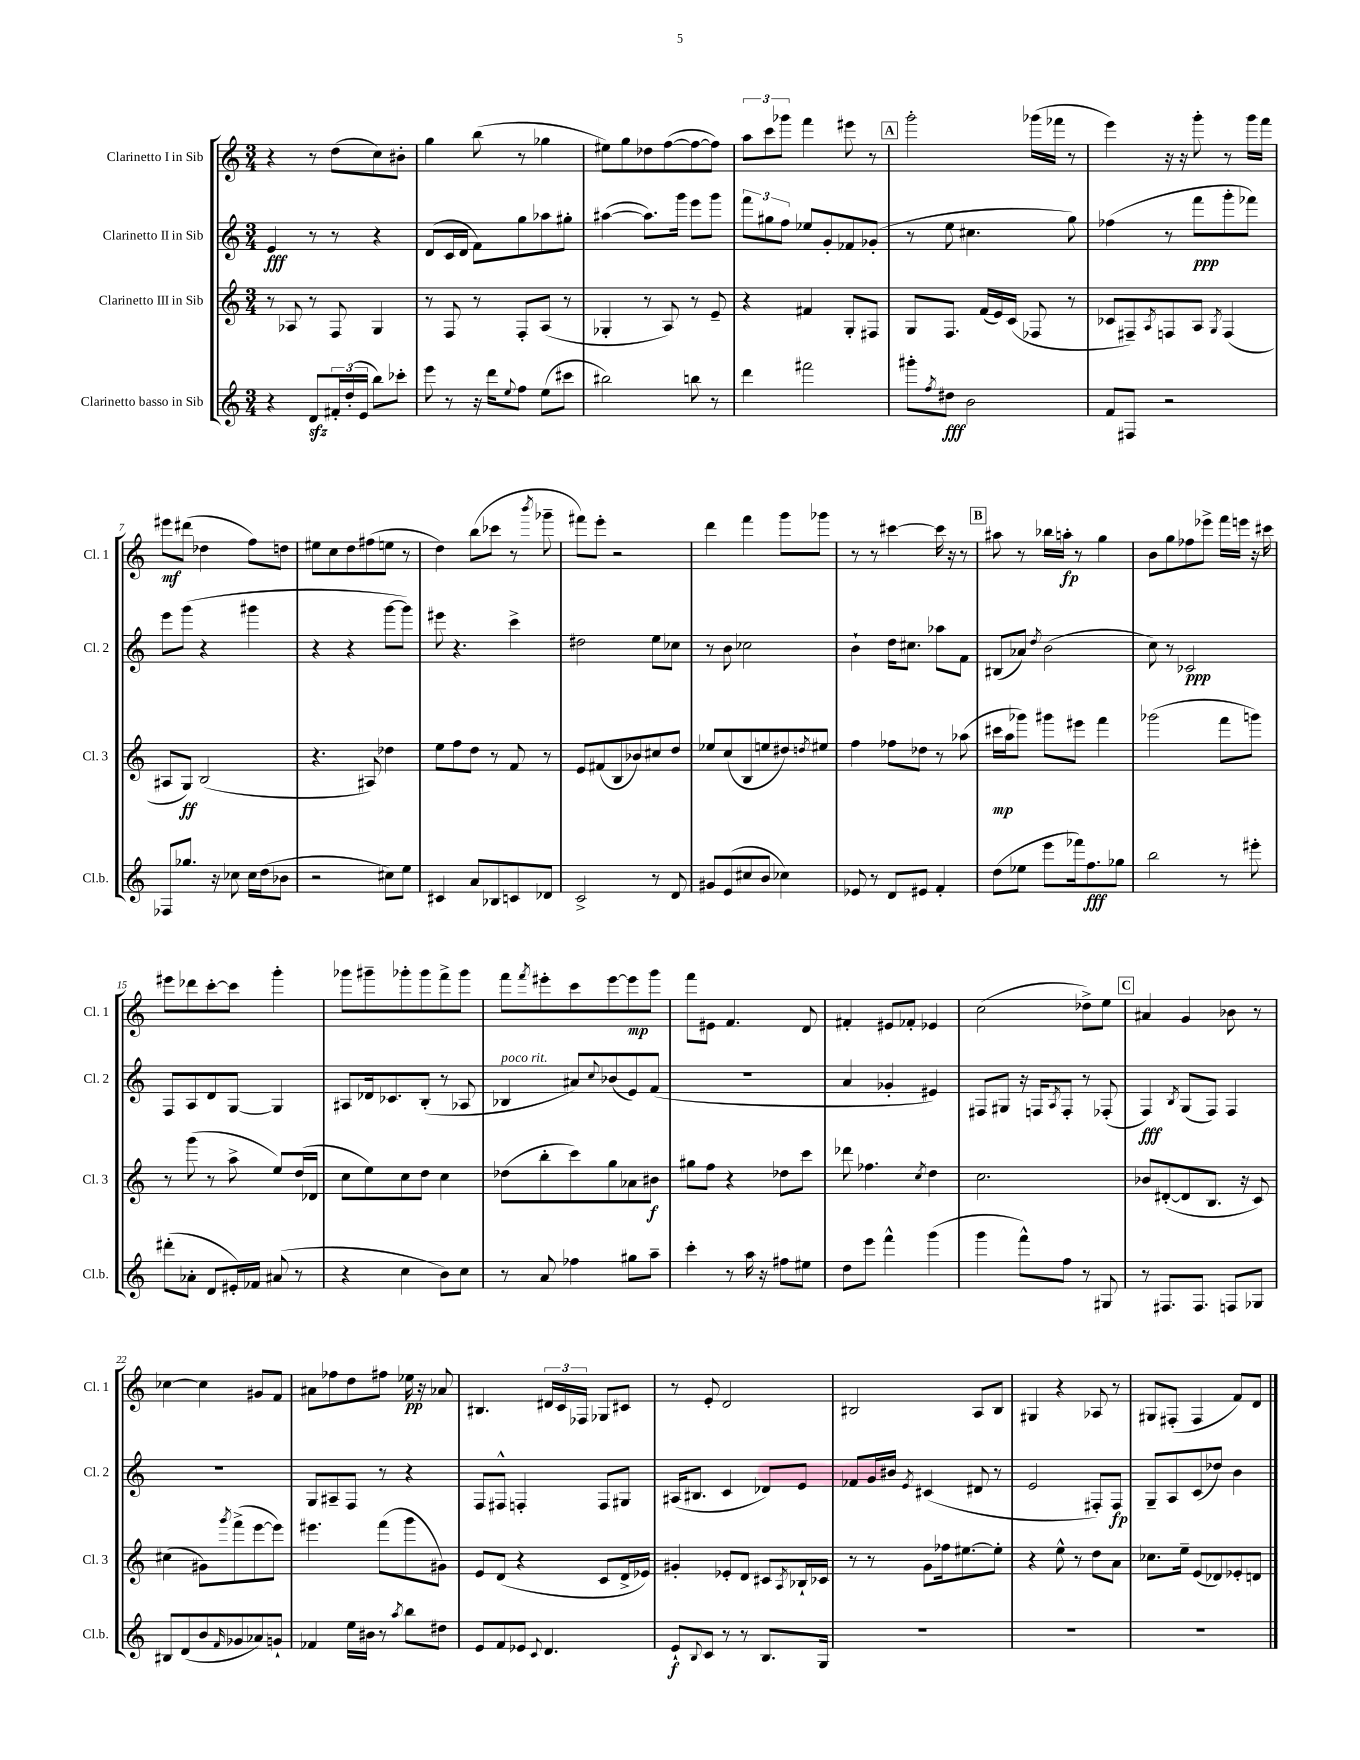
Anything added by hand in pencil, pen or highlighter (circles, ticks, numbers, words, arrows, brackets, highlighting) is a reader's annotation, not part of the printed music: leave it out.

**kern	**dynam	**kern	**dynam	**kern	**dynam	**kern	**dynam
*part4	*part4	*part3	*part3	*part2	*part2	*part1	*part1
*staff4	*staff4	*staff3	*staff3	*staff2	*staff2	*staff1	*staff1
*I"Clarinetto basso in Sib	*	*I"Clarinetto III in Sib	*	*I"Clarinetto II in Sib	*	*I"Clarinetto I in Sib	*
*I'Cl.b.	*	*I'Cl. 3	*	*I'Cl. 2	*	*I'Cl. 1	*
*clefG2	*	*clefG2	*	*clefG2	*	*clefG2	*
*k[]	*	*k[]	*	*k[]	*	*k[]	*
*M3/4	*	*M3/4	*	*M3/4	*	*M3/4	*
=1	=1	=1	=1	=1	=1	=1	=1
4r	.	8r	.	4e/	fff	4r	.
.	.	8A-X/	.	.	.	.	.
8dzz/L	.	8r	.	8r	.	8r	.
24f#X'/L	.	8F/	.	8r	.	(8dd\L	.
(24dd'/	.	.	.	.	.	.	.
24e/JJ	.	.	.	.	.	.	.
8bb\L)	.	4G/	.	4r	.	8cc\)	.
8ccc-X'\J	.	.	.	.	.	8b#X'\J	.
=2	=2	=2	=2	=2	=2	=2	=2
8eee\	.	8r	.	(8d/L	.	4gg\	.
8r	.	8F/	.	16c/L	.	.	.
.	.	.	.	16d/JJ	.	.	.
16r	.	8r	.	8f\L)	.	(8bb\	.
16ddd\KL	.	.	.	.	.	.	.
8qqee/	.	.	.	.	.	.	.
8ff\J	.	8F'/L	.	8gg\	.	8r	.
(8ee\L	.	(8A/J	.	8aa-X\	.	4gg-X\	.
8ccc#X\J	.	8r	.	8gg#X'\J	.	.	.
=3	=3	=3	=3	=3	=3	=3	=3
2bb#X\)	.	4G-X'/	.	([4aa#X\	.	8ee#X\L)	.
.	.	.	.	.	.	8gg\	.
.	.	8r	.	8.aa#\L])	.	8dd-X\	.
.	.	8A/)	.	.	.	([8ff\	.
.	.	.	.	16ggg\Jk	.	.	.
8bbn\	.	8r	.	8eee\L	.	8ff\_	.
8r	.	8e~/	.	8ggg\J	.	8ff\J])	.
=4	=4	=4	=4	=4	=4	=4	=4
4ddd\	.	4r	.	12fff\L	.	12aa\L	.
.	.	.	.	12gg#X\	.	12ccc\	.
.	.	.	.	12ff\J	.	12ggg-X\J	.
2fff#X\	.	4f#X/	.	8ee-X/L	.	4fff\	.
.	.	.	.	8g'/	.	.	.
.	.	8G'/L	.	8f-X/	.	8eee#X\	.
.	.	8F#X/J	.	(8g-X'/J	.	8r	.
!!LO:REH:place=s1:t=A
=5	=5	=5	=5	=5	=5	=5	=5
8ggg#X'\L	.	8G/L	.	8r	.	2ggg'\	.
8qff/	.	.	.	.	.	.	.
8dd#X\J	fff	8.F/J	.	8ee\	.	.	.
2b\	.	.	.	4.cc#X\	.	.	.
.	.	(16f/LL	.	.	.	.	.
.	.	16e/)	.	.	.	.	.
.	.	(16c/JJ	.	.	.	.	.
.	.	8F-X/	.	.	.	(16ggg-X\LL	.
.	.	.	.	.	.	16fff-X\JJ	.
.	.	8r	.	8gg\)	.	8r	.
=6	=6	=6	=6	=6	=6	=6	=6
8f/L	.	8c-X/L	.	(4ff-X\	.	4eee\)	.
8F#X/J	.	8F#X~/)	.	.	.	.	.
.	.	8qA/	.	.	.	.	.
2r	.	8Fn/	.	8r	.	16r	.
.	.	.	.	.	.	16r	.
.	.	8A/J	.	8fff\L	ppp	8ggg'\	.
.	.	8qG/	.	.	.	.	.
.	.	(4F/	.	8ggg'\	.	8r	.
.	.	.	.	8fff-X\J)	.	16ggg\LL	.
.	.	.	.	.	.	16fff\JJ	.
!!LO:LB:g=z
=7	=7	=7	=7	=7	=7	=7	=7
8F-X/L	.	8A#X/L	.	8eee\L	.	8eee#X\L	mf
8.gg-X/J	.	8G/J)	ff	(8ggg\J	.	(8ddd#X\J	.
.	.	(2B/	.	4r	.	4dd-X\	.
16r	.	.	.	.	.	.	.
8cc-X\	.	.	.	.	.	.	.
16cc-\LL	.	.	.	4ggg#X\	.	8ff\L)	.
(16dd\J	.	.	.	.	.	.	.
8b-X\J	.	.	.	.	.	8ddn\J	.
=8	=8	=8	=8	=8	=8	=8	=8
2r	.	4.r	.	4r	.	8ee#X\L	.
.	.	.	.	.	.	8cc\	.
.	.	.	.	4r	.	8dd\	.
.	.	8A#X/)	.	.	.	(8ff#X\	.
8cc#X\L)	.	4dd-X\	.	[8ggg\L	.	8een\J	.
8ee\J	.	.	.	8ggg\J])	.	8r	.
=9	=9	=9	=9	=9	=9	=9	=9
4c#X/	.	8ee\L	.	8eee#X\	.	4dd\)	.
.	.	8ff\	.	4.r	.	.	.
8a/L	.	8dd\J	.	.	.	(8bb\L	.
8B-X/	.	8r	.	.	.	8ccc-X\J	.
8cn/	.	8f/	.	4ccc^\	.	8r	.
.	.	.	.	.	.	8qbbb/	.
8d-X/J	.	8r	.	.	.	8ggg-X~\	.
=10	=10	=10	=10	=10	=10	=10	=10
2c^/	.	8e/L	.	2dd#X\	.	8fff#X\L)	.
.	.	(8f#X/	.	.	.	8eee'\J	.
.	.	8B/	.	.	.	2r	.
.	.	8b-X/)	.	.	.	.	.
8r	.	8cc#X/	.	8ee\L	.	.	.
8d/	.	8dd/J	.	8cc-X\J	.	.	.
=11	=11	=11	=11	=11	=11	=11	=11
8g#X/L	.	8ee-X/L	.	8r	.	4ddd\	.
(8e/	.	(8cc/	.	8b\	.	.	.
8cc#X/	.	8B/	.	2cc-X\	.	4fff\	.
8b/J	.	8een/	.	.	.	.	.
4cc-X\)	.	8dd#X/)	.	.	.	8ggg\L	.
.	.	8qddn/	.	.	.	.	.
.	.	8ee#X/J	.	.	.	8ggg-X\J	.
=12	=12	=12	=12	=12	=12	=12	=12
8e-X/	.	4ff\	.	4b`\	.	8r	.
8r	.	.	.	.	.	8r	.
8d/L	.	8ff-X\L	.	16dd\KL	.	[4ccc#X\	.
.	.	.	.	8.cc#X\J	.	.	.
8e#X/J	.	8dd-X\J	.	.	.	.	.
4f'/	.	8r	.	8aa-X\L	.	16ccc#\]	.
.	.	.	.	.	.	16r	.
.	.	(8aa-X\	.	8f\J	.	8r	.
!!LO:REH:place=s1:t=B
=13	=13	=13	=13	=13	=13	=13	=13
(8dd\L	.	16ccc#X\LL	mp	(8B#X/L	.	8aa#X\	.
.	.	16aa\J	.	.	.	.	.
8ee-X\J	.	8ggg-X\J)	.	8a-X/J)	.	8r	.
.	.	.	.	8qdd/	.	.	.
8eee\L	.	8ggg#X\L	.	(2b\	.	16bb-X\LL	.
.	.	.	.	.	.	16aan'\JJ	fp
16fff-X\k)	.	8eee#X\J	.	.	.	8r	.
8.ff\	fff	.	.	.	.	.	.
.	.	4fff\	.	.	.	4gg\	.
8gg-X\J	.	.	.	.	.	.	.
=14	=14	=14	=14	=14	=14	=14	=14
2bb\	.	(2ggg-X\	.	8cc\)	.	8b\L	.
.	.	.	.	8r	.	8gg\	.
.	.	.	.	2c-X/	ppp	8ff-X\	.
.	.	.	.	.	.	8eee-X^\J	.
8r	.	8fff\L	.	.	.	16fff\LL	.
.	.	.	.	.	.	16eeen\JJ	.
8eee#X'\	.	8gggn\J)	.	.	.	16r	.
.	.	.	.	.	.	16ccc#X\	.
!!LO:LB:g=z
=15	=15	=15	=15	=15	=15	=15	=15
(8ddd#X'\L	.	8r	.	8F/L	.	8eee#X\L	.
8a-X'\J	.	(8ggg\	.	8A/	.	8ddd-X\	.
8d/L	.	8r	.	8d/	.	[8ccc'\	.
16e#X'/L)	.	8aa^\	.	[8G/J	.	8ccc\J]	.
16f-X/JJ	.	.	.	.	.	.	.
(8a#X/	.	8ee/L)	.	4G/]	.	4ggg'\	.
8r	.	(16dd/L	.	.	.	.	.
.	.	16d-X/JJ	.	.	.	.	.
=16	=16	=16	=16	=16	=16	=16	=16
4r	.	8cc\L	.	8A#X/L	.	8ggg-X\L	.
.	.	8ee\)	.	16d-X/k	.	8ggg#X~\	.
.	.	.	.	8.c-X/	.	.	.
4cc\	.	8cc\	.	.	.	8ggg-X'\	.
.	.	8dd\J	.	(8B'/J	.	8ggg-\	.
8b\L)	.	4cc\	.	8r	.	8fff^\	.
8cc\J	.	.	.	8A-X/	.	8ggg-\J	.
=17	=17	=17	=17	=17	=17	=17	=17
!	!	!	!	!LO:TX:a:i:t=poco rit.	!	!	!
8r	.	(8dd-X\L	.	4B-X/	.	8fff\L	.
.	.	.	.	.	.	8qfff/	.
8a/	.	8bb'\	.	.	.	8eee#X'\	.
4ff-X\	.	8ccc\)	.	8a#X/L)	.	8ccc\	.
.	.	.	.	8qqcc/	.	.	.
.	.	8gg\	.	(8b-X/	.	[8eee#\	.
8gg#X\L	.	8a-X\	.	8e/)	.	8eee#\]	mp
8aa~\J	.	8b#X\J	f	(8f/J	.	8ggg\J	.
=18	=18	=18	=18	=18	=18	=18	=18
4ccc'\	.	8gg#X\L	.	2.r	.	8fff\L	.
.	.	8ff\J	.	.	.	8e#X\J	.
8r	.	4r	.	.	.	4.f/	.
16aa\	.	.	.	.	.	.	.
16r	.	.	.	.	.	.	.
8ff#X\L	.	8dd-X\L	.	.	.	.	.
8ee#X\J	.	8ccc\J	.	.	.	8d/	.
=19	=19	=19	=19	=19	=19	=19	=19
8dd\L	.	8ddd-X\	.	4a/	.	4f#X'/	.
8eee\J	.	4.ff-X\	.	.	.	.	.
4fff^^\	.	.	.	4g-X'/	.	8e#X/L	.
.	.	.	.	.	.	8f-X'/J	.
.	.	8qcc/	.	.	.	.	.
(4ggg\	.	4dd\	.	4e#X/)	.	4e-X/	.
=20	=20	=20	=20	=20	=20	=20	=20
4ggg\	.	2.cc\	.	8F#X/L	.	(2cc\	.
.	.	.	.	8G#X/J	.	.	.
8fff^^\L)	.	.	.	16r	.	.	.
.	.	.	.	16Fn/KL	.	.	.
.	.	.	.	8qA/	.	.	.
8ff\J	.	.	.	8F'/J	.	.	.
8r	.	.	.	8r	.	8dd-X^\L)	.
8G#X/	.	.	.	(8F-X'/	.	8ee\J	.
!!LO:REH:place=s1:t=C
=21	=21	=21	=21	=21	=21	=21	=21
8r	.	8b-X/L	.	4F/)	fff	4a#X/	.
8.F#X/L	.	([8d#X'/	.	.	.	.	.
.	.	.	.	8qB/	.	.	.
.	.	8d#/]	.	(8G/L	.	4g/	.
8.F#/J	.	.	.	.	.	.	.
.	.	8.B/J	.	8F/J)	.	.	.
8Fn/L	.	.	.	4F/	.	8b-X\	.
.	.	16r	.	.	.	.	.
8G-X/J	.	8c/)	.	.	.	8r	.
!!LO:LB:g=z
=22	=22	=22	=22	=22	=22	=22	=22
8B#X/L	.	(4cc#X\	.	2.r	.	[4cc-X\	.
(8d/	.	.	.	.	.	.	.
8b/	.	8g#X\L)	.	.	.	4cc-\]	.
16qqf/	.	8qggg/	.	.	.	.	.
8g-X/	.	(8fff^\	.	.	.	.	.
8a-X/)	.	[8eee\	.	.	.	8g#X/L	.
8gn`/J	.	8eee\J])	.	.	.	8f/J	.
=23	=23	=23	=23	=23	=23	=23	=23
4f-X/	.	4.eee#X\	.	8G/L	.	8a#X\L	.
.	.	.	.	8A#X~/	.	8ff-X\	.
16ee\LL	.	.	.	8F/J	.	8dd\	.
16b#X\JJ	.	.	.	.	.	.	.
8r	.	(8fff\L	.	8r	.	8ff#X\J	.
8qaa/	.	.	.	.	.	.	.
8bb\L	.	8ggg\	.	4r	.	16ee-X\	pp
.	.	.	.	.	.	16r	.
8dd#X\J	.	8g#X\J)	.	.	.	8a-X/	.
=24	=24	=24	=24	=24	=24	=24	=24
8e/L	.	8e/L	.	8F/L	.	4.B#X/	.
8f/	.	(8d/J	.	8F#X^^/J	.	.	.
8e-X/J	.	4r	.	4Fn'/	.	.	.
8qqc/	.	.	.	.	.	.	.
4.d/	.	.	.	.	.	24d#X/LL	.
.	.	.	.	.	.	24c/	.
.	.	.	.	.	.	24F-X/JJ	.
.	.	8c/L	.	8F/L	.	8G-X/L	.
.	.	16d^/L	.	8G#X/J	.	8c#X/J	.
.	.	16e-X/JJ)	.	.	.	.	.
=25	=25	=25	=25	=25	=25	=25	=25
8e`/L	f	4g#X'/	.	(16A#X/KL	.	8r	.
.	.	.	.	8.B#X/J	.	.	.
8qqB/	.	.	.	.	.	.	.
8c/J	.	.	.	.	.	8e'/	.
8r	.	8e-X'/L	.	4c/	.	2d/	.
8r	.	8d/J	.	.	.	.	.
8.B/L	.	8c#X/L	.	8d-X/L)	.	.	.
.	.	8qA/	.	.	.	.	.
.	.	16B-X`/L	.	8e/J	.	.	.
16G/Jk	.	16c-X/JJ	.	.	.	.	.
=26	=26	=26	=26	=26	=26	=26	=26
2.r	.	8r	.	8f-X/L	.	2B#X/	.
.	.	8r	.	16g/L	.	.	.
.	.	.	.	16b#X/JJ	.	.	.
.	.	.	.	8qe/	.	.	.
.	.	8g\L	.	(4c#X/	.	.	.
.	.	16ff-X\k	.	.	.	.	.
.	.	[8.ee#X\	.	.	.	.	.
.	.	.	.	8d#X/	.	8A/L	.
.	.	8ee#'\J]	.	8r	.	8B#/J	.
=27	=27	=27	=27	=27	=27	=27	=27
2.r	.	4r	.	2e/	.	4G#X/	.
.	.	8ee^^\	.	.	.	4r	.
.	.	8r	.	.	.	.	.
.	.	8dd\L	.	8F#X'/L)	.	8A-X/	.
.	.	8a\J	.	8F#/J	fp	8r	.
=28	=28	=28	=28	=28	=28	=28	=28
2.r	.	8.cc-X\L	.	8G~/L	.	8G#X/L	.
.	.	.	.	8A/	.	(8F#X'/J	.
.	.	16ee~\Jk	.	.	.	.	.
.	.	(8e/L	.	(8c/	.	4F#/	.
.	.	8d-X/)	.	8dd-X/J)	.	.	.
.	.	8e-X'/	.	4b\	.	8f/L)	.
.	.	8dn/J	.	.	.	8d/J	.
==	==	==	==	==	==	==	==
*-	*-	*-	*-	*-	*-	*-	*-
